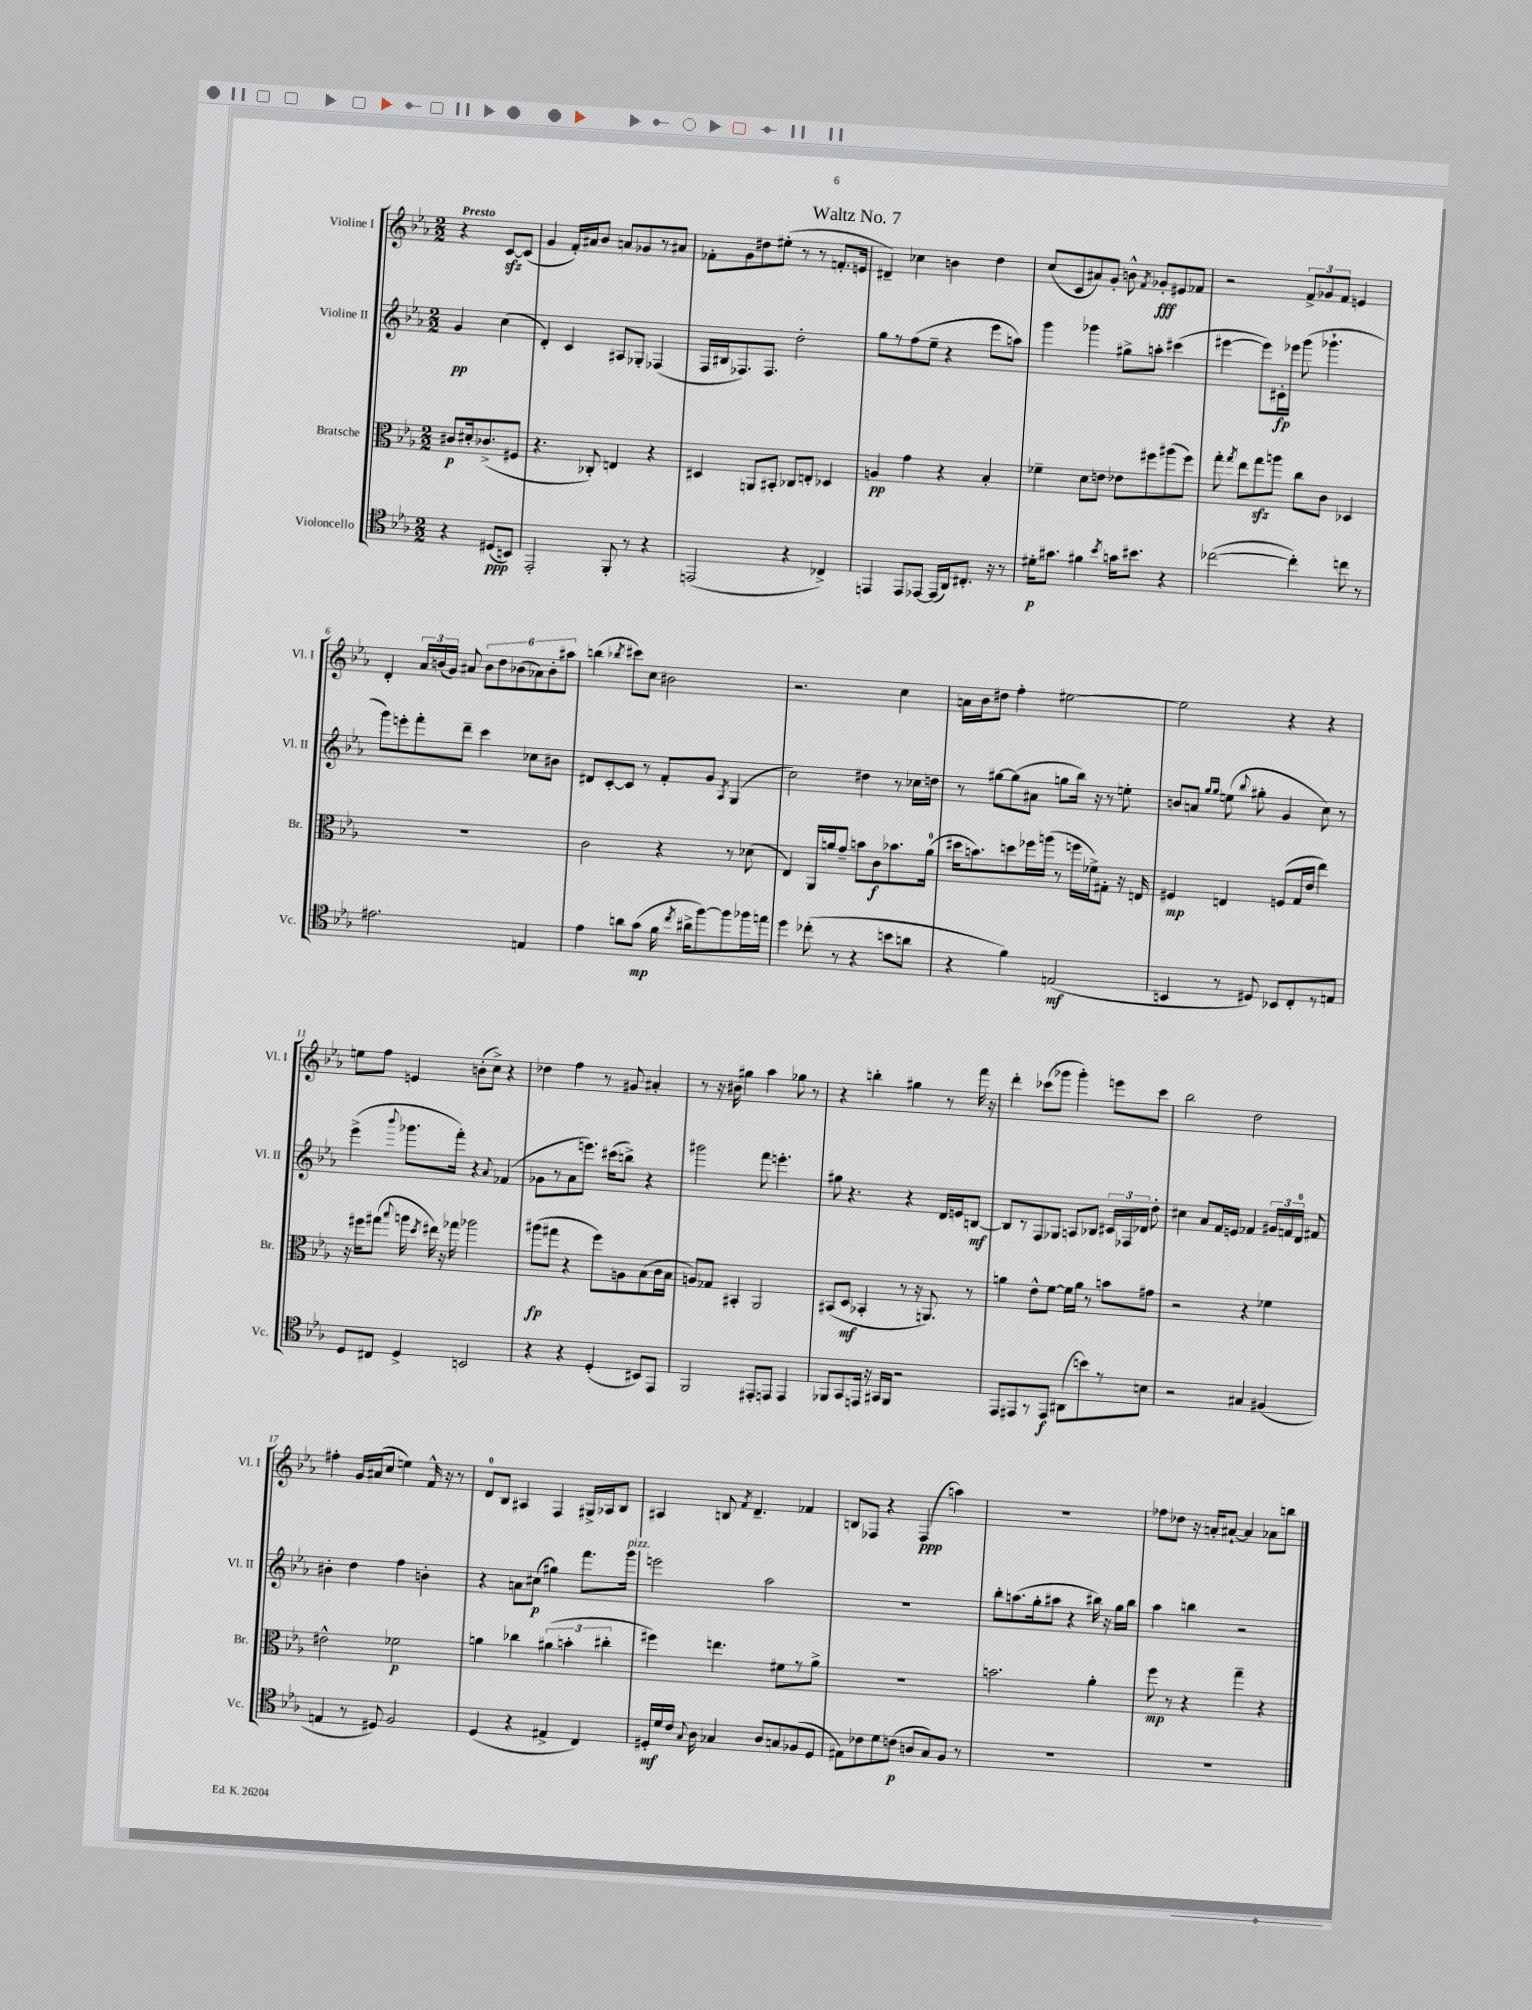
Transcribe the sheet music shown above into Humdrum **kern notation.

**kern	**kern	**kern	**kern
*staff4	*staff3	*staff2	*staff1
*clefC4	*clefC3	*clefG2	*clefG2
*k[b-e-a-]	*k[b-e-a-]	*k[b-e-a-]	*k[b-e-a-]
*M2/2	*M2/2	*M2/2	*M2/2
4r	8c#	4g	4r
.	16d#'	.	.
.	(8.c-^	.	.
(8D#	.	(4cc	[8c
8BB)	8F#	.	(8c]
=	=	=	=
2EE-'	4.r	4d')	4g
.	.	4c	16f')
.	.	.	16a#
.	8C-')	.	8b-
8FF'	4E	8A#	8a
8r	.	8G-'	8g-
4r	4r	(4F-	8r
.	.	.	8a#
=	=	=	=
(2EE	4D#	16F	8f-'
.	.	16B#	.
.	.	8.F-)	8g
.	8AA	.	8dd#
.	.	8.F-	.
.	8BB#'	.	(8ee#'
4r	8C-	2dd'	8r
.	8E'	.	8r
4C-^)	4D-	.	8.f'
.	.	.	16e
=	=	=	=
4EE	4A	8gg	4d#~)
.	.	8r	.
8EE	4g	(8ff	4cc-
[8EE-	.	8ee-~	.
(16EE-]	4r	4r	4b
16AA-)	.	.	.
8.C#'	.	.	.
.	4B-'	8eee-	4dd
16r	.	.	.
8r	.	8aa)	.
=	=	=	=
16d#'	4f-~	4ggg	(8cc
8.g#	.	.	.
.	.	.	8c
4f#	8d	4ggg-	8a#)
.	8e	.	8g'
8qb-	.	.	.
16g	8e-	8gg#^	8b^^
8.b#	.	.	.
.	.	.	8qf
.	8ff#	8aa'	8g-'
4r	(8aa#	(4ccc#	8e#
.	8ff#)	.	8f-
=	=	=	=
([2cc-	8gg'	[4eee#	2r
.	8qgg	.	.
.	8ee-	.	.
.	8gg	8eee#])	.
.	8aa	16c#'	.
.	.	16eee-	.
4cc-'])	8cc	(8ggg	12f^
.	.	.	12g-
.	8c	4.ggg-`	.
.	.	.	12f
8cc	4D-	.	4e
8r	.	.	.
=	=	=	=
2.e#	1r	8ggg)	4d'
.	.	8eee'	.
.	.	8fff'	24a-
.	.	.	(24b
.	.	.	24g)
.	.	8ddd~	8a#
.	.	4ccc	12b
.	.	.	12dd
.	.	.	(12b-
4E	.	8cc-	12a-)
.	.	.	12b-'
.	.	8b#	.
.	.	.	12aa#
=	=	=	=
4e-	2c	8d#	(4bb
.	.	[8c'	.
.	.	.	8qbb-
8a	.	8c]	8ccc#)
(8g	.	8r	8cc
16f	4r	8f'	2b#
8qcc	.	.	.
16a#^	.	.	.
[8ff)	.	8g	.
.	.	8qA-	.
8ff]	8r	(4G	.
16ff-	(8d-	.	.
16ee	.	.	.
=	=	=	=
4dd	4E-)	2cc)	2.r
(8cc-'	16AA-	.	.
.	16a	.	.
8r	8g~	.	.
4r	8b	4dd#	.
.	8c	.	.
8b	8.b-	8r	4cc
8a	.	16cc-	.
.	(16a	16dd	.
=	=	=	=
4r	16dd#	8r	16a
.	8.b)	.	16b-
.	.	[8gg#	8dd#
4f)	8dd	(8gg#]	4ff'
.	16ff-	8a#	.
.	(16aa	.	.
(2E	8r	8gg	[2ee#
.	16ff	16bb-)	.
.	16f-^)	16r	.
.	8G#'	8r	.
.	16r	8ee'	.
.	16E	.	.
=	=	=	=
4BB	4F#	8b	2ee#]
.	.	8a	.
.	.	16qqgg	.
.	.	16qqgg	.
8r	4E	(8ee	.
.	.	8qqbb-	.
8D#)	.	8gg#'	.
8BB-	(8F	4g	4r
8C'	16G	.	.
.	16e-	.	.
8r	4ee-)	8cc)	4r
8E	.	8r	.
=	=	=	=
8D	16r	(4eee-^	8ee
.	16ff#	.	.
8C#	(8gg#	.	8ff
.	8qqbb-	8qqbbb-	.
4D^	16aa	8.ggg-	4e
.	8qdd	.	.
.	16ee#)	.	.
.	16r	.	.
.	16gg-	16fff')	.
2BB	2aa-	4r	(8b'
.	.	.	8cc^)
.	.	8qqa-	.
.	.	(4f-	4r
=	=	=	=
4r	(8aa#	8g-	4dd-
.	8gg#	8r	.
4r	4r	8a-	4ff
.	.	8.eee)	.
(4D'	8ff)	.	8r
.	.	(16ccc#	.
.	8A	8bb^)	8g#
8BB#)	(8B-	4r	4a#'
8EE-	16c	.	.
.	16B-	.	.
=	=	=	=
2FF	8A)	2ggg#	8r
.	8G-	.	16r
.	.	.	16b#
.	4BB#'	.	4gg#
8EE#'	2AA-	8fff	4aa-
8EE	.	4.eee'	.
4EE	.	.	8gg-
.	.	.	8r
=	=	=	=
8FF-	(8BB#	8gg#	4r
8GG	8D	4.r	.
16EE	4BB-'	.	4bb'
16r	.	.	.
16GG#	.	.	.
16FF-	.	.	.
2r	8r	4r	4gg#
.	16r	.	.
.	8.AA)	.	.
.	.	16d	8r
.	.	16e	.
.	8r	[8B	16fff
.	.	.	16r
=	=	=	=
8EE-	4a	8B]	4ddd'
8EE#	.	8r	.
8r	8e-^^	8F	(8ccc-
8EE#	[8f	8G-	8ggg-
(8AA#	16f]	8A	4ggg-')
.	16a	.	.
8b)	8r	8B-	.
8r	8b	24c#	8eee
.	.	24F-	.
.	.	24d-	.
8B	8g#	8dd'	8ccc-
=	=	=	=
2r	2r	4cc#	2bb-
.	.	8a-	.
.	.	16f	.
.	.	16e	.
4G#	4r	4f-	2dd
(4F#	4f-	24g#	.
.	.	24f	.
.	.	24d	.
.	.	8f#	.
=	=	=	=
4E	2e#^^	4b#'	4ff#'
8r	.	4dd	16g
.	.	.	(16a#
8D#)	.	.	8cc
2F	2f-	4ff	4ee)
.	.	4b'	16f^^
.	.	.	16r
.	.	.	8r
=	=	=	=
(4D	4a	4r	8d
.	.	.	8B-
4r	4cc-	8a	4A#
.	.	(8cc#	.
4E#^	(6a#	4gg#)	4F
.	6b'	.	.
4C)	.	8.fff	16G#^
.	.	.	16A-
.	6cc#'	.	.
.	.	.	8B-
.	.	16ggg	.
=	=	=	=
16D#'	4ff#)	2eee	4A#
16d	.	.	.
16c	.	.	.
8qqG	.	.	.
16A-	.	.	.
4G-	4.ee	.	8B
.	.	.	8qf
.	.	.	4.d~
8A-	.	2aa-	.
8G	8f#	.	.
(8F-	8r	.	4f-
8D#	8a-^	.	.
=	=	=	=
8E#)	1r	1r	8B
8c-	.	.	8F-
8d	.	.	4r
(8c	.	.	.
8A	.	.	(4F-
8G)	.	.	.
8F	.	.	4aa)
8r	.	.	.
=	=	=	=
1r	2.b	8bb-'	1r
.	.	(8.aa	.
.	.	16gg'	.
.	.	8aa#	.
.	.	4r	.
.	4a-'	16bb#)	.
.	.	16r	.
.	.	16gg	.
.	.	16bb#	.
=	=	=	=
1r	8ff	4aa-	8ff-
.	8r	.	8dd-
.	4r	4bb	16r
.	.	.	16a'
.	.	.	[8a#`
.	4gg~	2r	4a#]
.	4r	.	8a-
.	.	.	8bb
==	==	==	==
*-	*-	*-	*-
